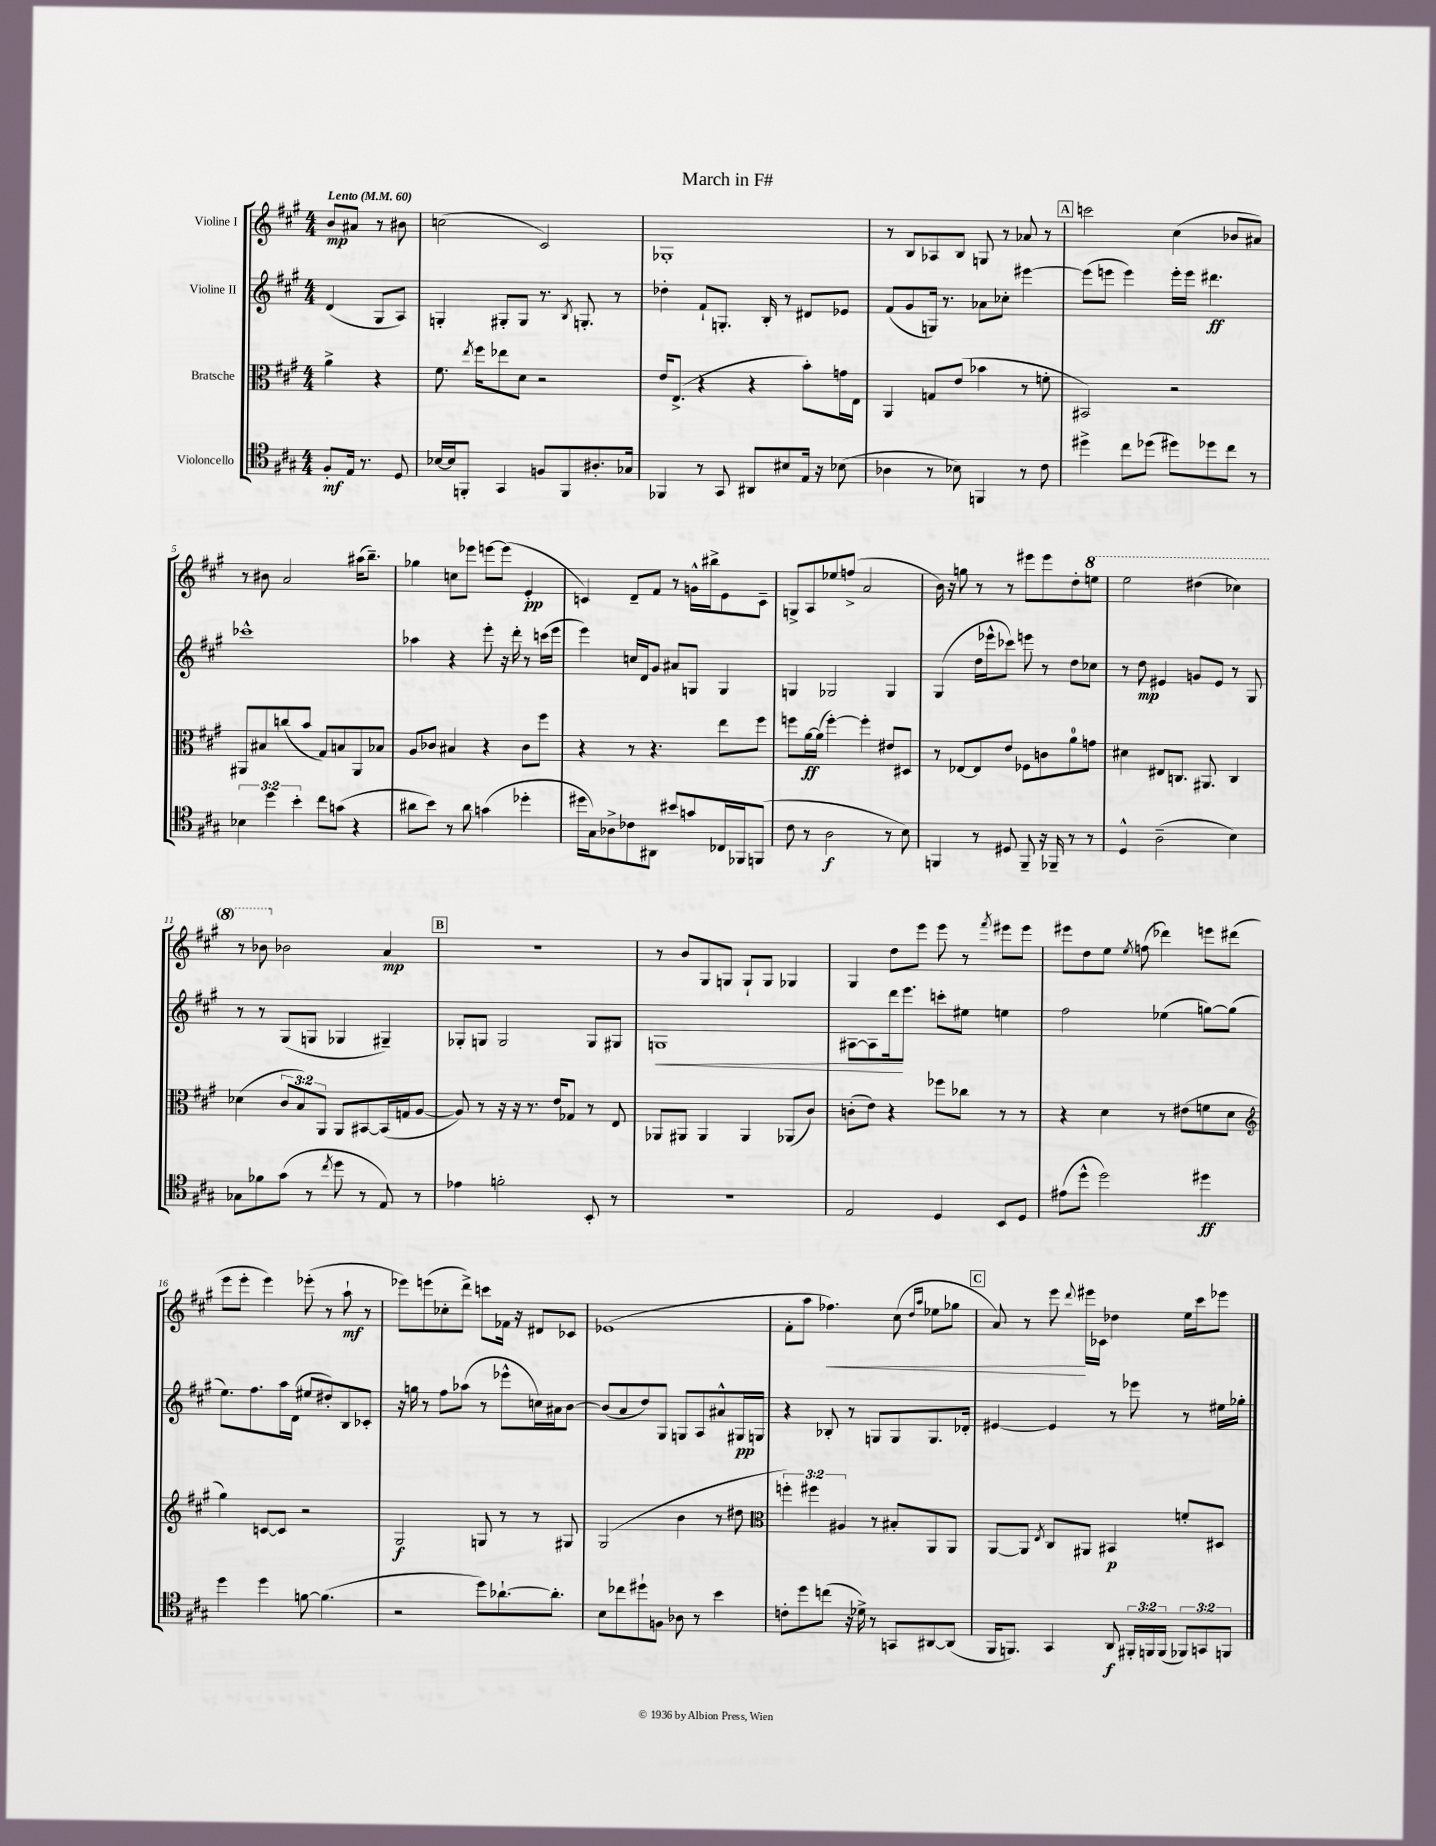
\header { title = "March in F#" }
<<
\new StaffGroup <<
\new Staff = "s0" \with { instrumentName = "Violine I" } {
    \clef treble \key a \major \numericTimeSignature \time 4/4 \partial 2 \tempo "Lento" 4 = 60
    \autoBeamOff b'8[\mp ais'8] r8 bis'8 |
    c''2( cis'2) |
    ges1-. |
    r8 b8[ aes8 b8] g8 r8 aes'8 r8 |
    \mark \markup { \box "A" } c'''2 cis''4( bes'8[ ais'8]) |
    r8 bis'8 a'2 ais''16[( b''8.]--) |
    ges''4 c''8[ ees'''8] e'''8[~ e'''8]( e'4-.\pp |
    c'4) d'8[-- fis'8] r8 g'16[-^ bis''16-> e'8 c'8]-- |
    g8[-> a8 ees''8 f''8]->( a'2 |
    b'16) r16 g''8 r8 r8 eis'''8[ eis'''8 d''8-. \ottava #1 e'''8] |
    e'''2 dis'''4( ces'''4) |
    r8 bes''8 \ottava #0 bes'2 a'4\mp |
    \mark \markup { \box "B" } R1 |
    r8 b'8[ gis8 g8] g8[-! g8] ges4 |
    gis4 d''8[ e'''8] e'''8 r8 \acciaccatura { fis'''8 } eis'''8[ eis'''8] |
    eis'''8[ d''8 e''8] \acciaccatura { e''8 } f''8( des'''4) e'''8[ dis'''8]( |
    e'''8[ e'''8]-. e'''4) ees'''8-.( r8 a''8-!\mf r8 |
    ees'''8[) e'''8( ces''8-. d'''8]->) c'''8[ fes'16] r16 dis'8[ ces'8] |
    ees'1( |
    fis'8[-. a''8] fes''4.\<) cis''8( \grace { d''16[ a''16] } ees''8[ ges''8] |
    \mark \markup { \box "C" } a'8) r8 e'''8\! \appoggiatura { d'''8 } eis'''16[ ces'16] des''4 e''16[ cis'''16 ees'''8] \bar "|." |
}
\new Staff = "s1" \with { instrumentName = "Violine II" } {
    \clef treble \key a \major \numericTimeSignature \time 4/4 \partial 2
    \autoBeamOff d'4( gis8[ a8]) |
    g4-. gis8[-. gis8] r8. \acciaccatura { b8 } g8.-. r8 |
    des''4-. fis'8[-! g8.]-. b16-. r8 dis'8[ ees'8] |
    fis'8[( gis'8 g16]) r8. aes'8[ ces''8]-. eis'''4~ |
    \mark \markup { \box "A" } eis'''8[( e'''8] e'''4) e'''16[-. e'''16] dis'''4.\ff |
    ces'''1-^ |
    aes''4 r4 e'''8-. r16 d'''16-. r8 c'''16[( e'''16] |
    e'''4) c''16[ d'16 gis'8] ais'8[ g8] g4 |
    g4 ges2 ges4 |
    gis4( d''16[ ees'''16-^ ces'''8]) e'''8 r8 d''8[ ces''8] |
    r8 d''8\mp eis'4 g'8[ eis'8] r8 gis8 |
    r8 r8 gis8[( g8] ges4 gis4--) |
    \mark \markup { \box "B" } ges8[-. g8] g2 g8[ gis8] |
    g1\< |
    ais8[~ ais8 d'''16\! e'''8.] c'''8[-. eis''8] e''4 |
    fis''2 ees''4( g''8[~) g''8]( |
    e''8.[) fis''8. a''16 d'16]( eis''8[ dis''8-.) b8 ces'8]-. |
    r16 g''16 r8 fis''8[ aes''8]( r8 ees'''8[-^ c''16) ais'16 b'8]~ |
    b'8[( a'8 d''8) gis8] g8[ a8 ais'8-^ gis16\pp g16] |
    r4 bes8-. r8 g8[ g8 g8. des'16]-. |
    \mark \markup { \box "C" } eis'4~ eis'4 r8 ees'''8 r8 eis''16[ ges''16]-. \bar "|." |
}
\new Staff = "s2" \with { instrumentName = "Bratsche" } {
    \clef alto \key a \major \numericTimeSignature \time 4/4 \override Staff.TupletNumber.text = #tuplet-number::calc-fraction-text \partial 2
    \autoBeamOff a'4-> r4 |
    fis'8. \acciaccatura { e''8 } fis''16[ ees''8 d'8] r2 |
    e'16[ e8.]->( r4 r4 b'8[-.) g'16 e16] |
    a,4 g8[ e'8]( bes'4 r8 f'8-. |
    \mark \markup { \box "A" } bis,2) r2 |
    ais,8[ bis8 c''8( b'8] gis8[) b8 ais,8 bes8] |
    a8[ ces'8] bis4 r4 ces'8[ fis''8] |
    r4 r8 r4. e''8[ fis''8] |
    f''8[ a'16~\ff a'16]( f''4~-.) f''4-. eis'8[ dis8] |
    r8 ees8[~ ees8 e'8] fes8[ c'8 a'8-0 g'8] |
    dis'4 eis8[ c8.] ais,8. c4 |
    des'4( \tuplet 3/2 { cis'8[ b8) a,8] } a,8[ bis,8~ bis,16( g16 a8]~ |
    \mark \markup { \box "B" } a8) r8 r16 r16 r8. e'16[ ges8] r8 e8 |
    aes,8[ ais,8] ais,4 ais,4 aes,8[( cis'8]) |
    c'8[-.( e'8]) r4 fes''8[ ces''8] r8 r8 |
    r4 d'4 r8 eis'8[( f'8 d'8] |
    \clef treble gis''4) c'8[~ c'8] r2 |
    gis2\f g8 r8 r8 gis8 |
    gis2( b'4 r8 dis''8 |
    \clef alto \tuplet 3/2 { f''4-.) fis''4 ais4 } r8 bis8[-. a,8 a,8] |
    \mark \markup { \box "C" } a,8[~ a,8] \acciaccatura { e8 } cis8[ ais,8] bis,4\p f'8[-. dis8] \bar "|." |
}
\new Staff = "s3" \with { instrumentName = "Violoncello" } {
    \clef tenor \key a \major \numericTimeSignature \time 4/4 \override Staff.TupletNumber.text = #tuplet-number::calc-fraction-text \partial 2
    \autoBeamOff fis8[-.\mf e16] r8. d8 |
    bes16[~ bes16 f,8]-. gis,4 f8[ f,8 ais8.-. ges16] |
    fes,4 r8 gis,8 ais,8[ bis8 e16] r16 bes8( |
    aes4 r8 bes8) f,4 r8 cis'8 |
    \mark \markup { \box "A" } dis''4-> cis''8[ des''8]( dis''8[) des''8 cis''8] r8 |
    \tuplet 3/2 { bes4 d''4 b'4-. } cis''8[ g'8]( r4 |
    ais'8[ b'8]) r8 ais'8 g'4( des''4-. |
    dis''16[ gis16) aes8-> ces'8 ais,8] bis'8[ g'8 ces16 fes,16 f,8]( |
    cis'8 r8 a2\f r8 b8) |
    f,4 r8 dis8 f,8-- r16 fes,16-- r8 r8 |
    d4-^ a2--( b4) |
    ges8[ fes'8 gis'8]( r8 \acciaccatura { cis''8 } d''8 r8 e8) r8 |
    \mark \markup { \box "B" } ees'4 f'2-. b,8-. r8 |
    R1 |
    e2 d4 b,8[ d8] |
    eis'8[( d''8]-^ d''2) dis''4\ff |
    d''4 d''4 f'8~ f'4.( |
    r2 d''8[) aes'8.~-! aes'8.]-. |
    b8[ ces''8 dis''8-! f8] aes8 r8 b'4 |
    c'8[-. d''8 c''8]( r16 des'16->) r8 g,8[ ais,8~ ais,8]( |
    \mark \markup { \box "C" } fis,16[ f,8.]) gis,4 a,8\f \tuplet 3/2 { fis,16[-. f,16 f,16]( } \tuplet 3/2 { fes,8[) g,8 f,8] } \bar "|." |
}
>>
>>
